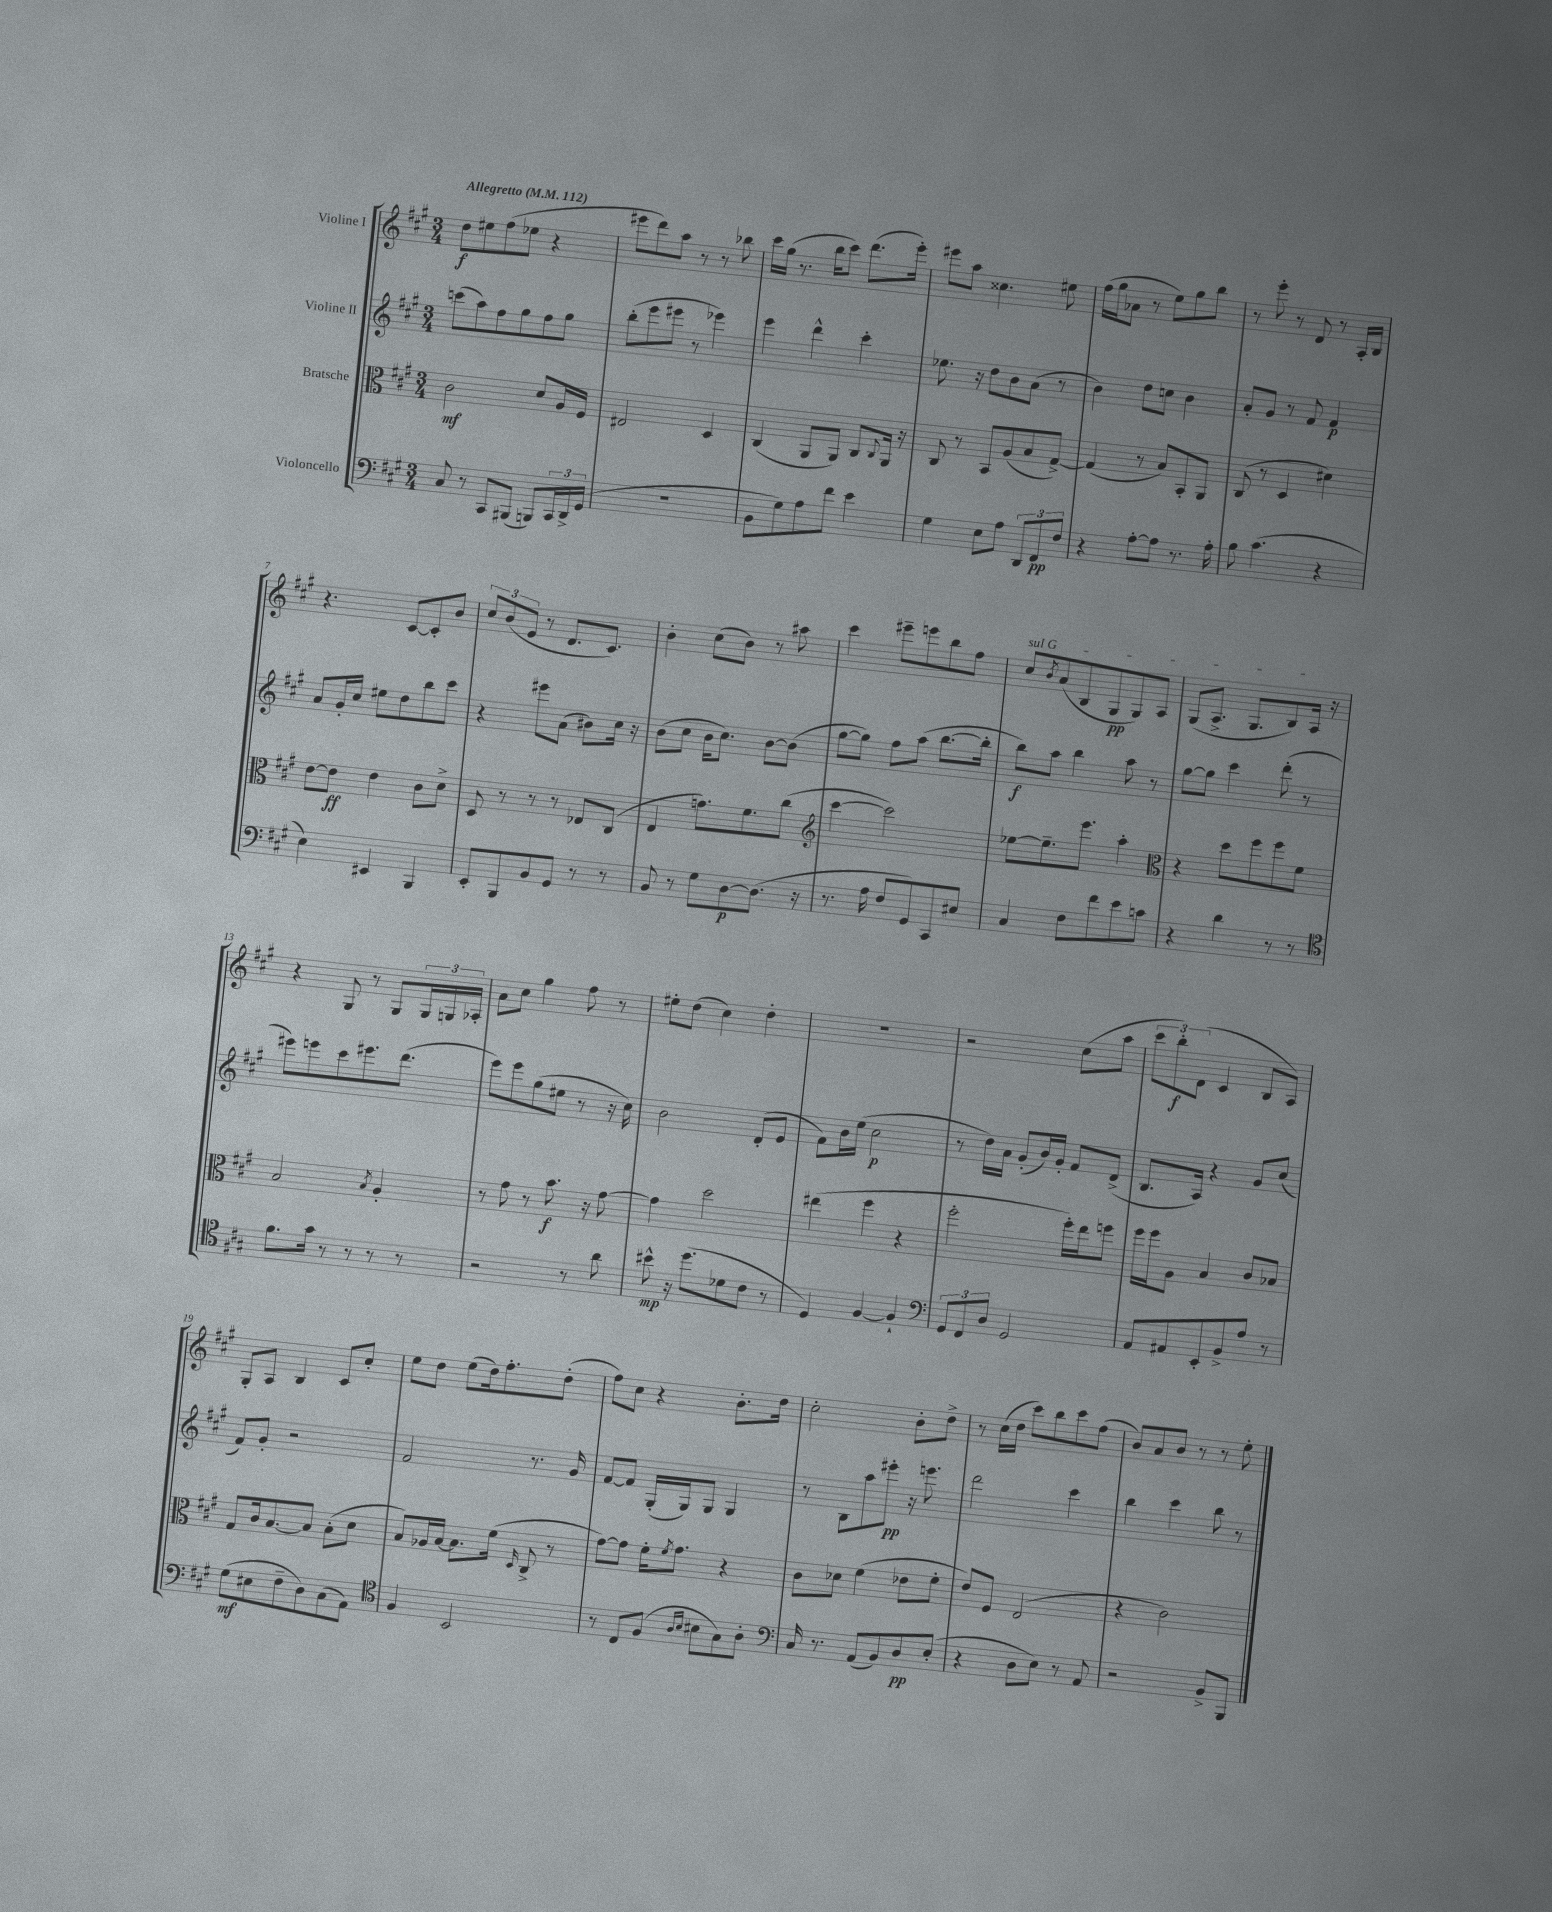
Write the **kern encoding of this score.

**kern	**dynam	**kern	**dynam	**kern	**dynam	**kern	**dynam
*part4	*part4	*part3	*part3	*part2	*part2	*part1	*part1
*staff4	*staff4	*staff3	*staff3	*staff2	*staff2	*staff1	*staff1
*I"Violoncello	*	*I"Bratsche	*	*I"Violine II	*	*I"Violine I	*
*clefF4	*	*clefC3	*	*clefG2	*	*clefG2	*
*k[f#c#g#]	*	*k[f#c#g#]	*	*k[f#c#g#]	*	*k[f#c#g#]	*
*M3/4	*	*M3/4	*	*M3/4	*	*M3/4	*
*MM112	*	*MM112	*	*MM112	*	*MM112	*
=1	=1	=1	=1	=1	=1	=1	=1
!	!	!	!	!	!	!LO:TX:a:B:t=Allegretto	!
8C#/	.	2c#\	mf	(8cccn\L	.	8dd\L	f
8r	.	.	.	8aa\)	.	8ee#X\	.
8CC#/L	.	.	.	8ff#\	.	(8ff#\	.
(8BBB#X/J	.	.	.	8gg#\	.	8ee-X\J	.
8BBBn/L)	.	8d/L	.	8ff#\	.	4r	.
24CC#/L	.	16A/L	.	8gg#\J	.	.	.
24DD^/	.	.	.	.	.	.	.
.	.	16F#/JJ	.	.	.	.	.
(24GG#/JJ	.	.	.	.	.	.	.
=2	=2	=2	=2	=2	=2	=2	=2
2.r	.	2E#X/	.	(8bb'\L	.	8eee#X\L	.
.	.	.	.	8eee\	.	8ddd\)	.
.	.	.	.	8eee#X\J	.	8aa\J	.
.	.	.	.	8r	.	8r	.
.	.	4D/	.	4eee-X\)	.	8r	.
.	.	.	.	.	.	8bb-X\	.
=3	=3	=3	=3	=3	=3	=3	=3
8BB\L	.	(4C#/	.	4eee\	.	16ccc#\LL	.
.	.	.	.	.	.	(16gg#\JJ	.
8G#\)	.	.	.	.	.	8.r	.
8A\	.	8AA/L	.	4ddd^^\	.	.	.
.	.	.	.	.	.	16bb\KL	.
8f#\J	.	8AA/J)	.	.	.	8ccc#\J)	.
4e\	.	8C#/L	.	4ccc#'\	.	(8.ddd\L	.
.	.	8qqC#/	.	.	.	.	.
.	.	16AA/Jk	.	.	.	.	.
.	.	16r	.	.	.	16eee'\Jk)	.
=4	=4	=4	=4	=4	=4	=4	=4
4G#\	.	8C#/	.	8.ee-X\	.	8eee#X\L	.
.	.	8r	.	.	.	8aa\J	.
.	.	.	.	16r	.	.	.
8E\L	.	8BB/L	.	8dd\L	.	4.cc##X\	.
8A\J	.	(8A/	.	8b\	.	.	.
12DD/L	.	8B/	.	(8a\J	.	.	.
12FF#/	pp	.	.	.	.	.	.
.	.	[8G#^/J)	.	8r	.	8ee#X\	.
12F#/J	.	.	.	.	.	.	.
=5	=5	=5	=5	=5	=5	=5	=5
4r	.	(4G#/]	.	4b\)	.	(16ff#\LL	.
.	.	.	.	.	.	16gg#\J	.
.	.	.	.	.	.	8a-X\J	.
[8A'\L	.	8r	.	8dd\L	.	8r	.
8A\J]	.	8B/L)	.	8ccn\J	.	8ee\L)	.
8.r	.	8BB'/	.	4b\	.	8gg#\	.
.	.	8AA/J	.	.	.	8bb\J	.
16A'\	.	.	.	.	.	.	.
=6	=6	=6	=6	=6	=6	=6	=6
8B\	.	(8C#/	.	8a'/L	.	8r	.
(4.c#\	.	8r	.	8g#/J	.	8eee'\	.
.	.	4D/	.	8r	.	8r	.
.	.	.	.	8f#/	.	8d/	.
4r	.	4d#X\)	.	4f#/	p	8r	.
.	.	.	.	.	.	16A'/LL	.
.	.	.	.	.	.	16B/JJ	.
!!LO:LB:g=z
=7	=7	=7	=7	=7	=7	=7	=7
4E\)	.	[8e\L	.	8a/L	.	4.r	.
.	.	8e\J]	ff	16g#'/L	.	.	.
.	.	.	.	16cc#/JJ	.	.	.
4EE#X/	.	4e\	.	8ee#X\L	.	.	.
.	.	.	.	8dd\	.	[8c#/L	.
4BBB/	.	8c#\L	.	8bb\	.	8c#'/]	.
.	.	8d^\J	.	8ccc#\J	.	8b/J	.
=8	=8	=8	=8	=8	=8	=8	=8
8EE'/L	.	8D/	.	4r	.	12cc#/L	.
.	.	.	.	.	.	(12b/	.
8BBB/	.	8r	.	.	.	.	.
.	.	.	.	.	.	12e/J	.
8BB/	.	8r	.	8eee#X\L	.	8r	.
8GG#/J	.	8r	.	(8a\J	.	8.d/L	.
8r	.	8E-X/L	.	8b#X\L)	.	.	.
.	.	.	.	.	.	8.c#/J)	.
8r	.	(8C#/J	.	16cc#\Jk	.	.	.
.	.	.	.	16r	.	.	.
=9	=9	=9	=9	=9	=9	=9	=9
8BB/	.	4E/	.	(8b\L	.	4b'\	.
8r	.	.	.	8cc#\J	.	.	.
8G#\L	.	8.gn\L)	.	16b\KL	.	(8cc#\L	.
.	.	.	.	8.cc#\J)	.	.	.
[8D\	p	.	.	.	.	8b\J)	.
.	.	8.f#\	.	.	.	.	.
(8.D\J]	.	.	.	[8b\L	.	8r	.
.	.	(8cc#\J	.	(8b\J]	.	8aa#X\	.
16r	.	.	.	.	.	.	.
=10	=10	=10	=10	=10	=10	=10	=10
*	*	*clefG2	*	*	*	*	*
8.r	.	[4ccc#\	.	[8gg#\L	.	4ccc#\	.
.	.	.	.	8gg#\J])	.	.	.
16A\	.	.	.	.	.	.	.
8F#/L	.	2ccc#\])	.	8ff#\L	.	8eee#X~\L	.
8GG#/)	.	.	.	(8aa\J	.	8eeen\	.
8CC#/	.	.	.	[8.bb\L	.	8bb\	.
8E#X/J	.	.	.	.	.	8ff#\J	.
.	.	.	.	16bb'\Jk]	.	.	.
=11	=11	=11	=11	=11	=11	=11	=11
!	!	!	!	!	!	!LO:TX:a:i:t=sul G	!
4C#/	.	[8ee-X\L	.	8bb\L)	f	8cc#/L	.
.	.	.	.	.	.	8qb/	.
.	.	8.ee-~\]	.	8aa\J	.	(8a/	.
8F#\L	.	.	.	4bb\	.	8B/	.
.	.	8.eee\J	.	.	.	.	.
8f#\	.	.	.	.	.	8G#/	pp
8e\	.	4aa'\	.	8aa\	.	8G#/)	.
8cn\J	.	.	.	8r	.	8A/J	.
=12	=12	=12	=12	=12	=12	=12	=12
*	*	*clefC3	*	*	*	*	*
4r	.	4r	.	[8gg#\L	.	(8G#/L	.
.	.	.	.	8gg#\J]	.	8.A^/J	.
4d\	.	8dd\L	.	4ccc#\	.	.	.
.	.	.	.	.	.	8.G#/L	.
.	.	8ff#\	.	.	.	.	.
8r	.	8ff#\	.	(8ddd'\	.	8B/)	.
8r	.	8f#\J	.	8r	.	16A/Jk	.
.	.	.	.	.	.	16r	.
!!LO:LB:g=z
=13	=13	=13	=13	=13	=13	=13	=13
*clefC4	*	*	*	*	*	*	*
8.f#\L	.	2B/	.	8eee#X\L)	.	4r	.
.	.	.	.	8eeen\	.	.	.
16g#\Jk	.	.	.	.	.	.	.
8r	.	.	.	8ccc#\	.	8G#/	.
8r	.	.	.	8.eee#X\	.	8r	.
.	.	8qB/	.	.	.	.	.
8r	.	4A'/	.	.	.	8G#/L	.
.	.	.	.	(8.ddd\J	.	.	.
8r	.	.	.	.	.	24G#/L	.
.	.	.	.	.	.	24Gn/	.
.	.	.	.	.	.	24A-X'/JJ	.
=14	=14	=14	=14	=14	=14	=14	=14
2r	.	8r	.	8eee\L)	.	8a\L	.
.	.	8g#\	.	8eee\	.	8cc#\J	.
.	.	8r	.	(8gg#\	.	4gg#\	.
.	.	8.b\	f	8ee#X\J	.	.	.
8r	.	.	.	8r	.	8ff#\	.
.	.	16r	.	.	.	.	.
8a\	.	[8g#\	.	16r	.	8r	.
.	.	.	.	16cc#\)	.	.	.
=15	=15	=15	=15	=15	=15	=15	=15
8b#X^^\	mp	4g#\]	.	2b\	.	8ee#X'\L	.
16r	.	.	.	.	.	(8dd\J	.
(8.dd\L	.	.	.	.	.	.	.
.	.	2dd\	.	.	.	4cc#\)	.
8d-X\	.	.	.	.	.	.	.
8c#\J	.	.	.	(8d'/L	.	4dd'\	.
8r	.	.	.	8e/J	.	.	.
=16	=16	=16	=16	=16	=16	=16	=16
4D/)	.	(4ee#X\	.	8f#\L)	.	2.r	.
.	.	.	.	16b\L	.	.	.
.	.	.	.	(16ee\JJ	.	.	.
[4F#/	.	4ff#\	.	2cc#\	p	.	.
4F#`/]	.	4r	.	.	.	.	.
=17	=17	=17	=17	=17	=17	=17	=17
*clefF4	*	*	*	*	*	*	*
12GG#/L	.	2ff#'\	.	8r	.	2r	.
12FF#/	.	.	.	.	.	.	.
.	.	.	.	16dd\LL)	.	.	.
12D/J	.	.	.	.	.	.	.
.	.	.	.	16a\JJ	.	.	.
2GG#/	.	.	.	(8g#'/L	.	.	.
.	.	.	.	16b/L)	.	.	.
.	.	.	.	16g#'/JJ	.	.	.
.	.	16ff#'\LL)	.	8f#/L	.	(8cc#\L	.
.	.	16ee\J	.	.	.	.	.
.	.	8ffn\J	.	(8d^/J	.	8aa\J	.
=18	=18	=18	=18	=18	=18	=18	=18
8AA/L	.	16ff#\LL	.	8.B/L	.	12ccc#\L	.
.	.	16ff#\J	.	.	.	.	.
.	.	.	.	.	.	12bb'\)	f
8AA#X/	.	8A\J	.	.	.	.	.
.	.	.	.	.	.	(12d\J	.
.	.	.	.	16A/Jk)	.	.	.
8EE'/	.	4B/	.	4r	.	4c#/	.
8BB^/	.	.	.	.	.	.	.
8A/J	.	8c#/L	.	8g#/L	.	8B/L	.
8r	.	8B-X/J	.	(8cc#/J	.	8A/J)	.
!!LO:LB:g=z
=19	=19	=19	=19	=19	=19	=19	=19
(8G#\L	mf	8G#/L	.	8f#/L)	.	8G#'/L	.
8E#X\	.	16c#/k	.	8g#'/J	.	8A/J	.
.	.	[8.B/	.	.	.	.	.
8F#~\	.	.	.	2r	.	4B/	.
8D\)	.	8B/J]	.	.	.	.	.
(8C#\	.	(8B'\L	.	.	.	8c#/L	.
8AA\J)	.	8d\J	.	.	.	8cc#'/J	.
=20	=20	=20	=20	=20	=20	=20	=20
*clefC4	*	*	*	*	*	*	*
4F#/	.	8B/L)	.	2f#/	.	8ee\L	.
.	.	16A-X/L	.	.	.	8dd\J	.
.	.	[16B/JJ	.	.	.	.	.
2BB/	.	8.B\L]	.	.	.	(8ee\L	.
.	.	.	.	.	.	16dd\k)	.
.	.	(16f#\Jk	.	.	.	8.ff#'\	.
.	.	16qqD/	.	.	.	.	.
.	.	8C#^/	.	8.r	.	.	.
.	.	8r	.	.	.	(8dd'\J	.
.	.	.	.	16g#/	.	.	.
=21	=21	=21	=21	=21	=21	=21	=21
8r	.	[8g#\L)	.	[8f#/L	.	8ff#\L)	.
8C#/L	.	8g#\J]	.	8f#/J]	.	8cc#\J	.
(8F#/J	.	16f#'\KL	.	(16G#'/LL	.	4r	.
.	.	8qf#/	.	.	.	.	.
.	.	8.g#\J	.	16G#/J)	.	.	.
16qqA/LL	.	.	.	.	.	.	.
16qqB/JJ	.	.	.	.	.	.	.
8B#X\L	.	.	.	8G#/J	.	.	.
8G#\)	.	4r	.	4G#/	.	8.b'\L	.
8A'\J	.	.	.	.	.	.	.
.	.	.	.	.	.	16dd\Jk	.
=22	=22	=22	=22	=22	=22	=22	=22
*clefF4	*	*	*	*	*	*	*
16C#/	.	8c#\L	.	8r	.	2cc#'\	.
8.r	.	.	.	.	.	.	.
.	.	8d-X\J	.	8B\L	.	.	.
(8AA/L	.	(4f#\	.	8aa\	.	.	.
8BB/)	.	.	.	8eee#X'\J	pp	.	.
8D/	pp	8e-X\L	.	16r	.	8b'\L	.
.	.	.	.	8.eeen\	.	.	.
(8E'/J	.	8f#'\J	.	.	.	8dd^\J	.
=23	=23	=23	=23	=23	=23	=23	=23
4r	.	8e/L)	.	2ddd\	.	8r	.
.	.	8F#/J	.	.	.	(16cc#\LL	.
.	.	.	.	.	.	16dd\JJ	.
8D\L	.	(2E/	.	.	.	8ccc#\L)	.
8E\J)	.	.	.	.	.	8bb\	.
8r	.	.	.	4ccc#\	.	8ccc#\	.
8AA/	.	.	.	.	.	(8ff#\J	.
=24	=24	=24	=24	=24	=24	=24	=24
2r	.	4r	.	4bb\	.	8b/L)	.
.	.	.	.	.	.	8a/	.
.	.	2c#\)	.	4ccc#\	.	8b/J	.
.	.	.	.	.	.	8r	.
8BB^/L	.	.	.	8bb\	.	8r	.
8BBB/J	.	.	.	8r	.	8ee'\	.
==	==	==	==	==	==	==	==
*-	*-	*-	*-	*-	*-	*-	*-
